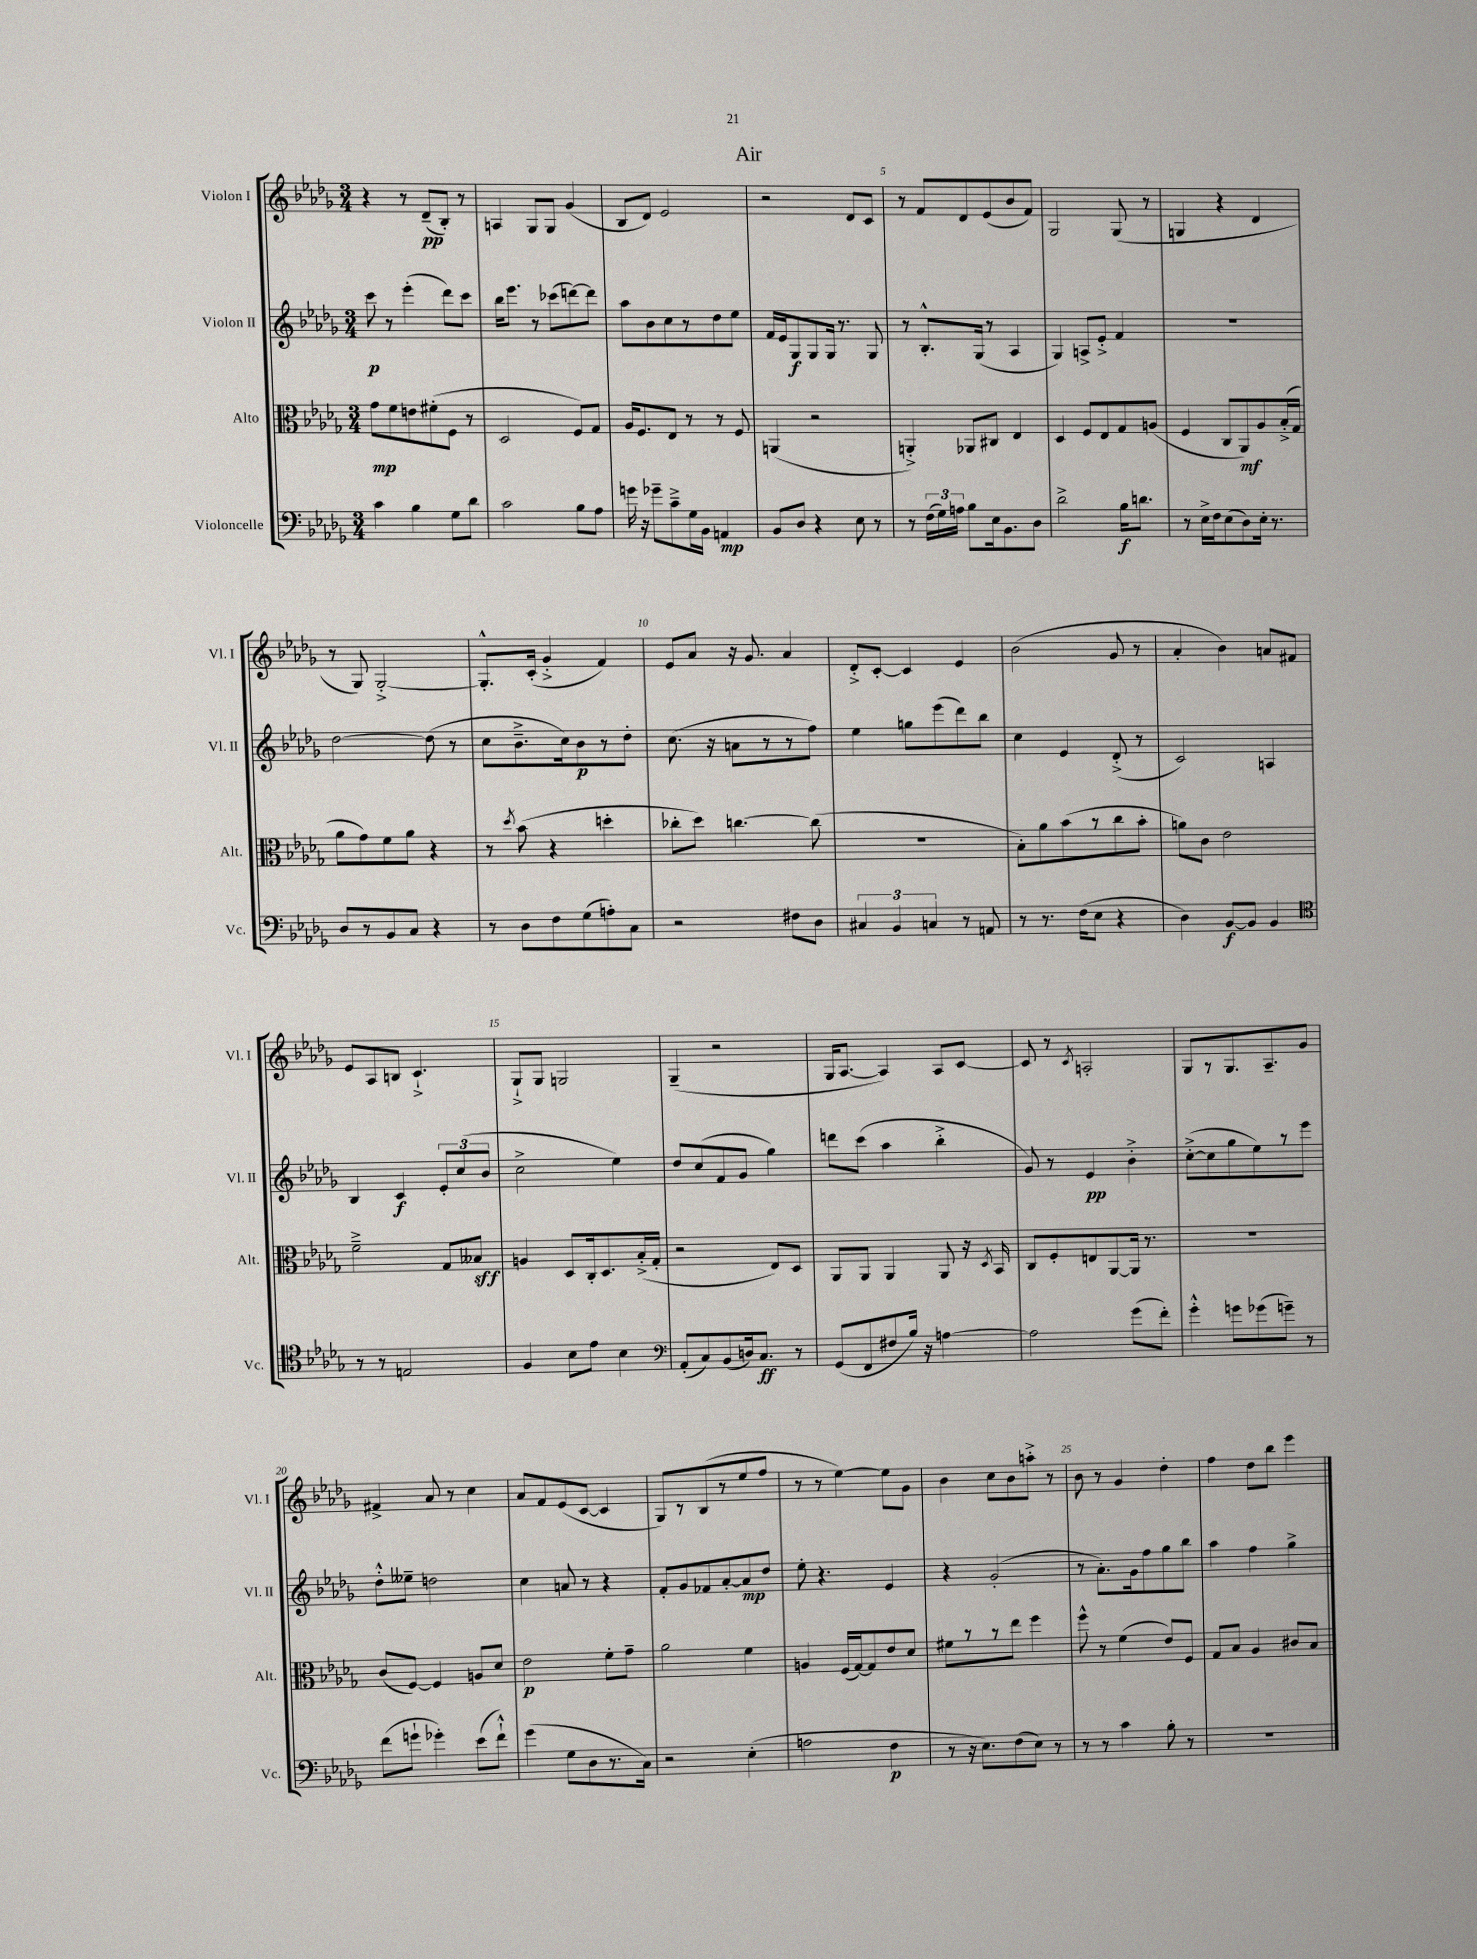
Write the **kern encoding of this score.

**kern	**kern	**kern	**kern
*staff4	*staff3	*staff2	*staff1
*clefF4	*clefC3	*clefG2	*clefG2
*k[b-e-a-d-g-]	*k[b-e-a-d-g-]	*k[b-e-a-d-g-]	*k[b-e-a-d-g-]
*M3/4	*M3/4	*M3/4	*M3/4
4c\	8g-\L	8ccc\	4r
.	8f\	8r	.
4B-\	8e\	(4eee-'\	8r
.	(8f#'\	.	(8d-~/L
8G-\L	8F\J	8ddd-\L)	8B-'/J)
8d-\J	8r	8ccc\J	8r
=	=	=	=
2c\	2D-/	16bb-\LK	4A/
.	.	8.eee-\J	.
.	.	8r	8G-/L
.	.	(8ccc-\L	8G-/J
8B-\L	8F/L)	[8ddd\)	(4g-/
8A-\J	8G-/J	8ddd\]J	.
=	=	=	=
16g\	16A-/LK	8aa-\L	8B-/L
16r	8.F/	.	.
8g-~\L	.	8b-\	8d-/J)
8c~^\	8E-/J	8cc\	2e-/
16G-\L	8r	8r	.
16BB-\JJ	.	.	.
4AA/	8r	8dd-\	.
.	8F/	8ee-\J	.
=	=	=	=
8BB-/L	(4AA/	16f/LL	2r
.	.	16e-/J	.
8D-/J	.	8G-/	.
4r	2r	8G-/	.
.	.	16G-/Jk	.
.	.	8.r	.
8E-\	.	.	8d-/L
8r	.	8G-/	8c/J
=	=	=	=
8r	4AA'^/)	8r	8r
(24F\LL	.	8.B-'^^/L	8f/L
24G-\)	.	.	.
24A\JJ	.	.	.
8B-\L	8AA-/L	.	8d-/
.	.	(16G-/Jk	.
16E-\k	8C#/J	8r	(8e-/
8.BB-\	.	.	.
.	4E-/	4A-/	8b-/
8D-\J	.	.	8f/J)
=	=	=	=
2d-^\	4D-/	4G-/)	2G-/
.	8F/L	8A^/L	.
.	8E-/	8e-'^/J	.
16B-\LK	8G-/	4f/	(8G-/
8.d\J	.	.	.
.	(8A/J	.	8r
=	=	=	=
8r	4F/	2.r	4G/
16E-^\LL	.	.	.
16F\J	.	.	.
(8E-\	8C/L	.	4r
8D-\)	8AA-/)	.	.
16E-'\Jk	8A-/	.	4d-/
8.r	.	.	.
.	(16B-'^/L	.	.
.	16G-/JJ	.	.
=	=	=	=
8D-/L	8a-\L	[2dd-\	8r
8r	8g-\)	.	8G-/)
8BB-/	8f\	.	[2G-'^/
8C/J	8a-\J	.	.
4r	4r	(8dd-\]	.
.	.	8r	.
=	=	=	=
8r	8r	8cc\L	8.G-'^^/]L
.	8qdd-/	.	.
8D-\L	(8b-\	8.b-~^\	.
.	.	.	(16c'/Jk
8F\	4r	.	4g-'^/
.	.	16cc\k)	.
(8G-\	.	8b-\	.
8A'\)	4dd'\	8r	4f/)
8C\J	.	8dd-'\J	.
=	=	=	=
2r	8cc-'\L	(8.cc\	8e-/L
.	8dd-\J)	.	8a-/J
.	.	16r	.
.	[4.cc\	8a\L	16r
.	.	.	8.g-/
.	.	8r	.
8F#\L	.	8r	4a-/
8D-\J	(8cc\]	8ff\J)	.
=	=	=	=
6C#/	2.r	4ee-\	8d-'^/L
.	.	.	[8c'/J
6BB-/	.	.	.
.	.	8gg\L	4c/]
6C/	.	.	.
.	.	(8eee-\	.
8r	.	8ddd-\)	4e-/
8AA/	.	8bb-\J	.
=	=	=	=
8r	8B-'\L)	4cc\	(2b-\
8.r	8a-\	.	.
.	(8b-\	4e-/	.
(16F\LK	.	.	.
8E-\J	8r	.	.
4r	8cc\	(8d-'^/	8g-/
.	8b-'\J	8r	8r
=	=	=	=
4D-\)	8a\L)	2c/)	4a-'/
.	8c\J	.	.
[8BB-/L	2e-\	.	4b-\)
8BB-/]J	.	.	.
4BB-/	.	4A/	8a/L
.	.	.	8f#/J
=	=	=	=
*clefC4	*	*	*
8r	2f~^\	4B-/	8e-/L
8r	.	.	8A-/
2E/	.	4c/	8B/J
.	.	.	4.c`^/
.	8G-/L	12e-'/L	.
.	.	(12cc/	.
.	8B--/J	.	.
.	.	12b-/J	.
=	=	=	=
4F/	4A/	2cc^\	8G-`^/L
.	.	.	8G-/J
8B-\L	8D-/L	.	2G/
8e-\J	16C'/k	.	.
.	8.D-/	.	.
4B-\	.	4ee-\)	.
.	(16B-'^/L	.	.
.	16G-'/JJ	.	.
=	=	=	=
*clefF4	*	*	*
(8AA-'/L	2r	8dd-/L	(4G-~/
8C/)	.	(8cc/	.
(8BB-/	.	8f/	2r
16D/k)	.	8g-/J	.
8.C/J	.	.	.
.	8E-/L)	4gg-\)	.
8r	8D-/J	.	.
=	=	=	=
(8GG-/L	8AA-/L	8ddd\L	16G-/LK
.	.	.	[8.A-/J
8FF/	8AA-/J	(8ccc\J	.
8F#/	4AA-/	4aa-\	4A-/])
16B-/Jk)	.	.	.
16r	.	.	.
[4A\	8AA-/	4bb-'^\	8A-/L
.	16r	.	[8c/J
.	8qD-/	.	.
.	16BB-/	.	.
=	=	=	=
2A\]	8C/L	8g-/)	8c/]
.	8F'/	8r	8r
.	.	.	8qc/
.	8E/	4e-/	2A'/
.	[8AA-/	.	.
(8g-\L	16AA-/]Jk	4b-'^\	.
.	8.r	.	.
8f'\J)	.	.	.
=	=	=	=
4g-'^^\	2.r	([8cc'^\L	8G-/L
.	.	8cc\]	8r
8g\L	.	8gg-\	8.G-/
(8g-\	.	8ee-\)	.
.	.	.	8.A-~/
8g~\J)	.	8r	.
8r	.	8eee-\J	8g-/J
=	=	=	=
(8f\L	(8c/L	8dd-'^^\L	4f#^/
8g`\J	[8F/J)	8ee--~\J	.
4g-'\)	4F/]	2dd\	8a-/
.	.	.	8r
(8e-\L	8A/L	.	4cc\
8f`^^\J)	8d-/J	.	.
=	=	=	=
(4g-\	2e-\	4cc\	8a-/L
.	.	.	8f/
8G-\L	.	8a/	(8e-/
8D-\	.	8r	[8c/J
8.r	8f'\L	4r	4c/]
.	8g-~\J	.	.
16C\Jk)	.	.	.
=	=	=	=
2r	2a-\	8f'/L	8G-/L)
.	.	8g-/	8r
.	.	8f-/	(8B-/
.	.	[8a-'/	8r
(4E-'\	4f\	8a-/]	8ee-/
.	.	8dd-/J	8ff/J
=	=	=	=
2A\	4A/	8ee-'\	8r
.	.	4.r	8r
.	(16F/LL	.	[4ee-\)
.	[16G-/J)	.	.
.	8G-/]	.	.
4F\	8e-/	4e-/	8ee-\]L
.	8d-/J	.	8g-\J
=	=	=	=
8r	8f#\L	4r	4b-\
16r	8r	.	.
8.E-\L)	.	.	.
.	8r	(2g-'/	8cc\L
(8F\	8ee-\J	.	8b-\
8E-\J)	4ff\	.	8aa'^\J
8r	.	.	8r
=	=	=	=
8r	8ff^^\	8r	8b-\
8r	8r	8.a-'\L)	8r
4c\	(4f\	.	4g-/
.	.	16g-\k	.
.	.	8ff\	.
8B-'\	8e-/L)	8gg-\	4dd-'\
8r	8F/J	8bb-\J	.
=	=	=	=
2.r	8G-/L	4aa-\	4ff\
.	8B-/J	.	.
.	4A-/	4ff\	8dd-\L
.	.	.	8bb-\J
.	8c#/L	4gg-^\	4eee-\
.	8B-/J	.	.
==	==	==	==
*-	*-	*-	*-
